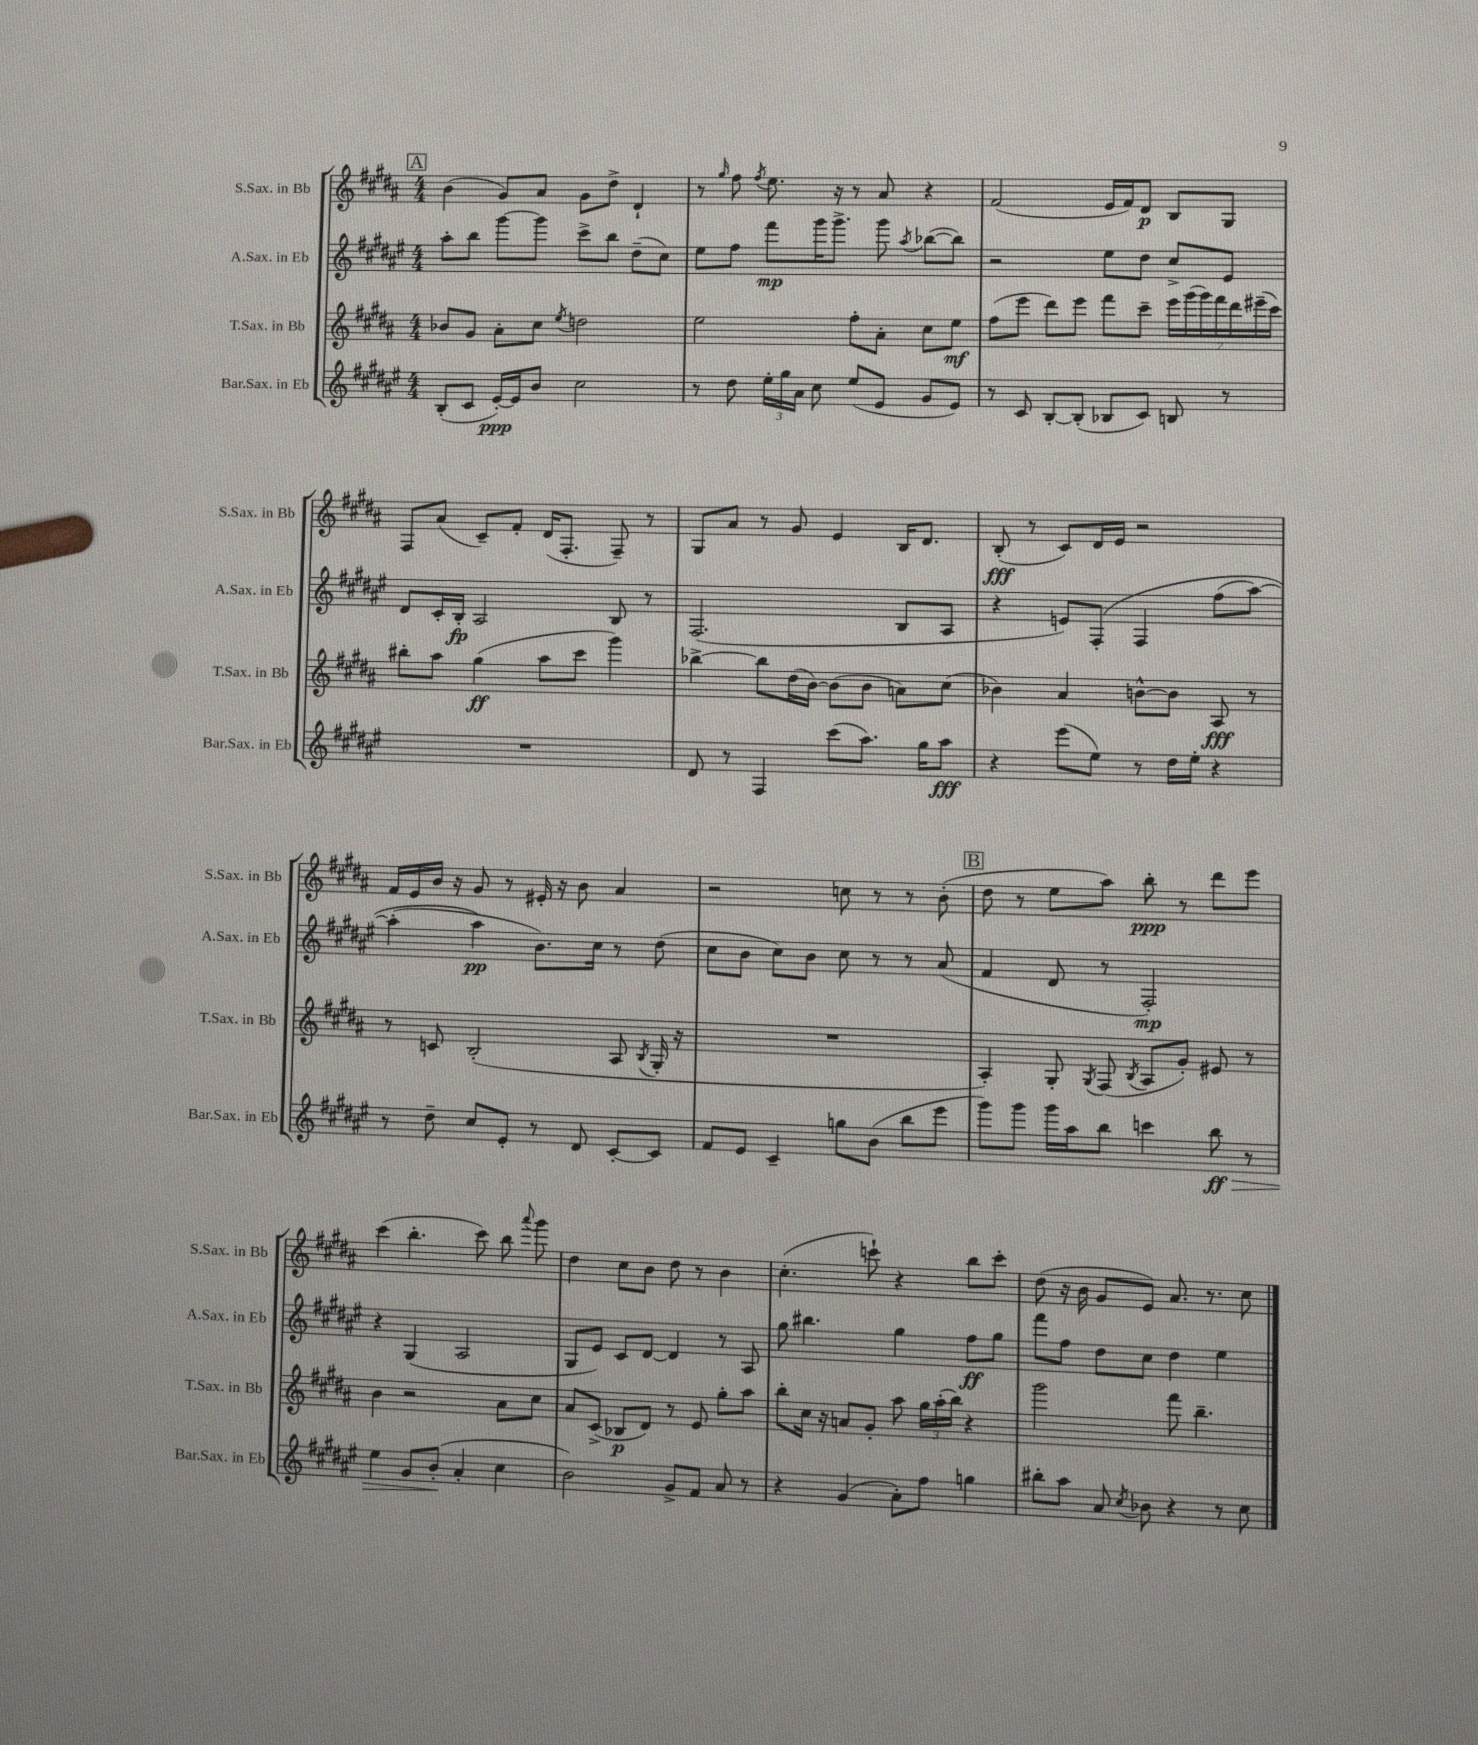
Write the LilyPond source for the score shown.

<<
\new StaffGroup <<
\new Staff = "s0" \with { instrumentName = "S.Sax. in Bb" shortInstrumentName = "S.Sax. in Bb" } {
    \clef treble \key b \major \numericTimeSignature \time 4/4
    \autoBeamOff \mark \markup { \box "A" } b'4( gis'8[) ais'8] gis'8[ dis''8]-> dis'4-! |
    r8 \grace { gis''16 } fis''8 \acciaccatura { fis''8 } e''8. r16 r8 ais'8 r4 |
    fis'2( e'16[ fis'16) dis'8]\p b8[ gis8] |
    fis8[ ais'8]( cis'8[--) fis'8]-. dis'16[( fis8.]-. fis8--) r8 |
    gis8[ ais'8] r8 gis'8 e'4 b16[ dis'8.] |
    b8-.\fff( r8 cis'8[) dis'16 e'16] r2 |
    fis'16[ e'16 b'16] r16 gis'8 r8 eis'16-. r16 b'8 ais'4 |
    r2 c''8 r8 r8 b'8-.( |
    \mark \markup { \box "B" } dis''8 r8 e''8[ ais''8]) b''8-.\ppp r8 dis'''8[ e'''8] |
    cis'''4( b''4.-. cis'''8) b''8 \appoggiatura { ais'''8 } gis'''8 |
    dis''4 cis''8[ b'8] dis''8 r8 b'4 |
    cis''4.-.( c'''8-!) r4 b''8[ c'''8]-. |
    dis''8( r16 b'16 gis'8[ e'8]) ais'8. r8. cis''8 \bar "|." |
}
\new Staff = "s1" \with { instrumentName = "A.Sax. in Eb" shortInstrumentName = "A.Sax. in Eb" } {
    \clef treble \key fis \major \numericTimeSignature \time 4/4
    \autoBeamOff \mark \markup { \box "A" } ais''8[-. b''8] gis'''8[~ gis'''8] cis'''8[-> b''8] dis''8[--( cis''8]) |
    eis''8[ fis''8] fis'''8[\mp gis'''16 gis'''8.]-> gis'''8 \acciaccatura { ais''8 } bes''8[~( bes''8]) |
    r2 eis''8[ dis''8] cis''8[-> eis'8] |
    dis'8[ cis'16-. b16]-.\fp ais2 b8 r8 |
    fis2.( b8[ ais8] |
    r4 e'8[) fis8]-.\( fis4 fis''8[( ais''8]~) |
    ais''4-.( ais''4\pp\) b'8.[) cis''16] r8 dis''8( |
    cis''8[ b'8] cis''8[) b'8] cis''8 r8 r8 ais'8( |
    \mark \markup { \box "B" } fis'4 dis'8 r8 fis2-.\mp) |
    r4 gis4( ais2 |
    gis8[ eis'8]) cis'8[ dis'8]~ dis'4 r8 ais8 |
    gis''8 bis''4. gis''4 fis''8[\ff gis''8] |
    fis'''8[ fis''8] dis''8[ cis''8] dis''4 eis''4 \bar "|." |
}
\new Staff = "s2" \with { instrumentName = "T.Sax. in Bb" shortInstrumentName = "T.Sax. in Bb" } {
    \clef treble \key b \major \numericTimeSignature \time 4/4
    \autoBeamOff \mark \markup { \box "A" } bes'8[ gis'8] ais'8[-. cis''8] \acciaccatura { e''8 } d''2 |
    e''2 fis''8[-. ais'8]-. cis''8[ e''8]\mf |
    fis''8[( e'''8] dis'''8[) e'''8] fis'''8[ cis'''8]-- \tuplet 7/4 { e'''16[ gis'''16( gis'''16) fis'''16 dis'''16 eis'''16--( cis'''16]) } |
    bis''8[-. ais''8] gis''4\ff( ais''8[ cis'''8] gis'''4) |
    bes''4~-> bes''8[ dis''16( b'16]~) b'8[( b'8] a'8[) cis''8]( |
    bes'4) ais'4 b'8[~-^ b'8] ais8\fff r8 |
    r8 c'8 b2-.( ais8 \acciaccatura { b8 } gis16-. r16 |
    R1 |
    \mark \markup { \box "B" } ais4-.) gis8-. \acciaccatura { gis8 } fis8( \acciaccatura { b8 } ais8[ gis'8]-.) eis'8 r8 |
    b'4 r2 ais'8[ cis''8] |
    ais'8[ cis'8]->( bes8[\p dis'8]) r8 e'8 gis''8[-. ais''8] |
    b''8[-. cis''16] r16 a'8[ gis'8]-. ais''8 \tuplet 3/2 { gis''16[ ais''16-.( b''16]) } r4 |
    gis'''2 fis'''8 b''4.-- \bar "|." |
}
\new Staff = "s3" \with { instrumentName = "Bar.Sax. in Eb" shortInstrumentName = "Bar.Sax. in Eb" } {
    \clef treble \key fis \major \numericTimeSignature \time 4/4
    \autoBeamOff \mark \markup { \box "A" } b8[-.( cis'8] eis'16[~-.\ppp) eis'16 b'8] cis''2 |
    r8 dis''8 \tuplet 3/2 { eis''16[-. gis''16 ais'16] } cis''8 eis''8[( eis'8] gis'8[ eis'8]) |
    r8 cis'8 b8[~-. b8]-.( bes8[ cis'8]) b8 r8 |
    R1 |
    dis'8 r8 fis4 cis'''8[( ais''8.]) gis''16[ ais''8]\fff |
    r4 eis'''8[( eis''8]) r8 dis''16[ eis''16]-. r4 |
    r8 dis''8-- cis''8[ eis'8]-. r8 dis'8 cis'8[~-. cis'8] |
    fis'8[ eis'8] cis'4-- g''8[ b'8]( b''8[ eis'''8] |
    \mark \markup { \box "B" } gis'''8[) gis'''8] gis'''16[ ais''16 b''8] c'''4 b''8\ff\> r8 |
    eis''4 gis'8[ b'8]-.\!( ais'4-. cis''4 |
    b'2) gis'8[-> fis'8] ais'8 r8 |
    r4 gis'4( ais'8[-.) fis''8] g''4 |
    bis''8[-. ais''8] ais'8 \acciaccatura { cis''8 } bes'8 r4 r8 cis''8 \bar "|." |
}
>>
>>
\layout { \context { \Score \remove "Bar_number_engraver" } }
